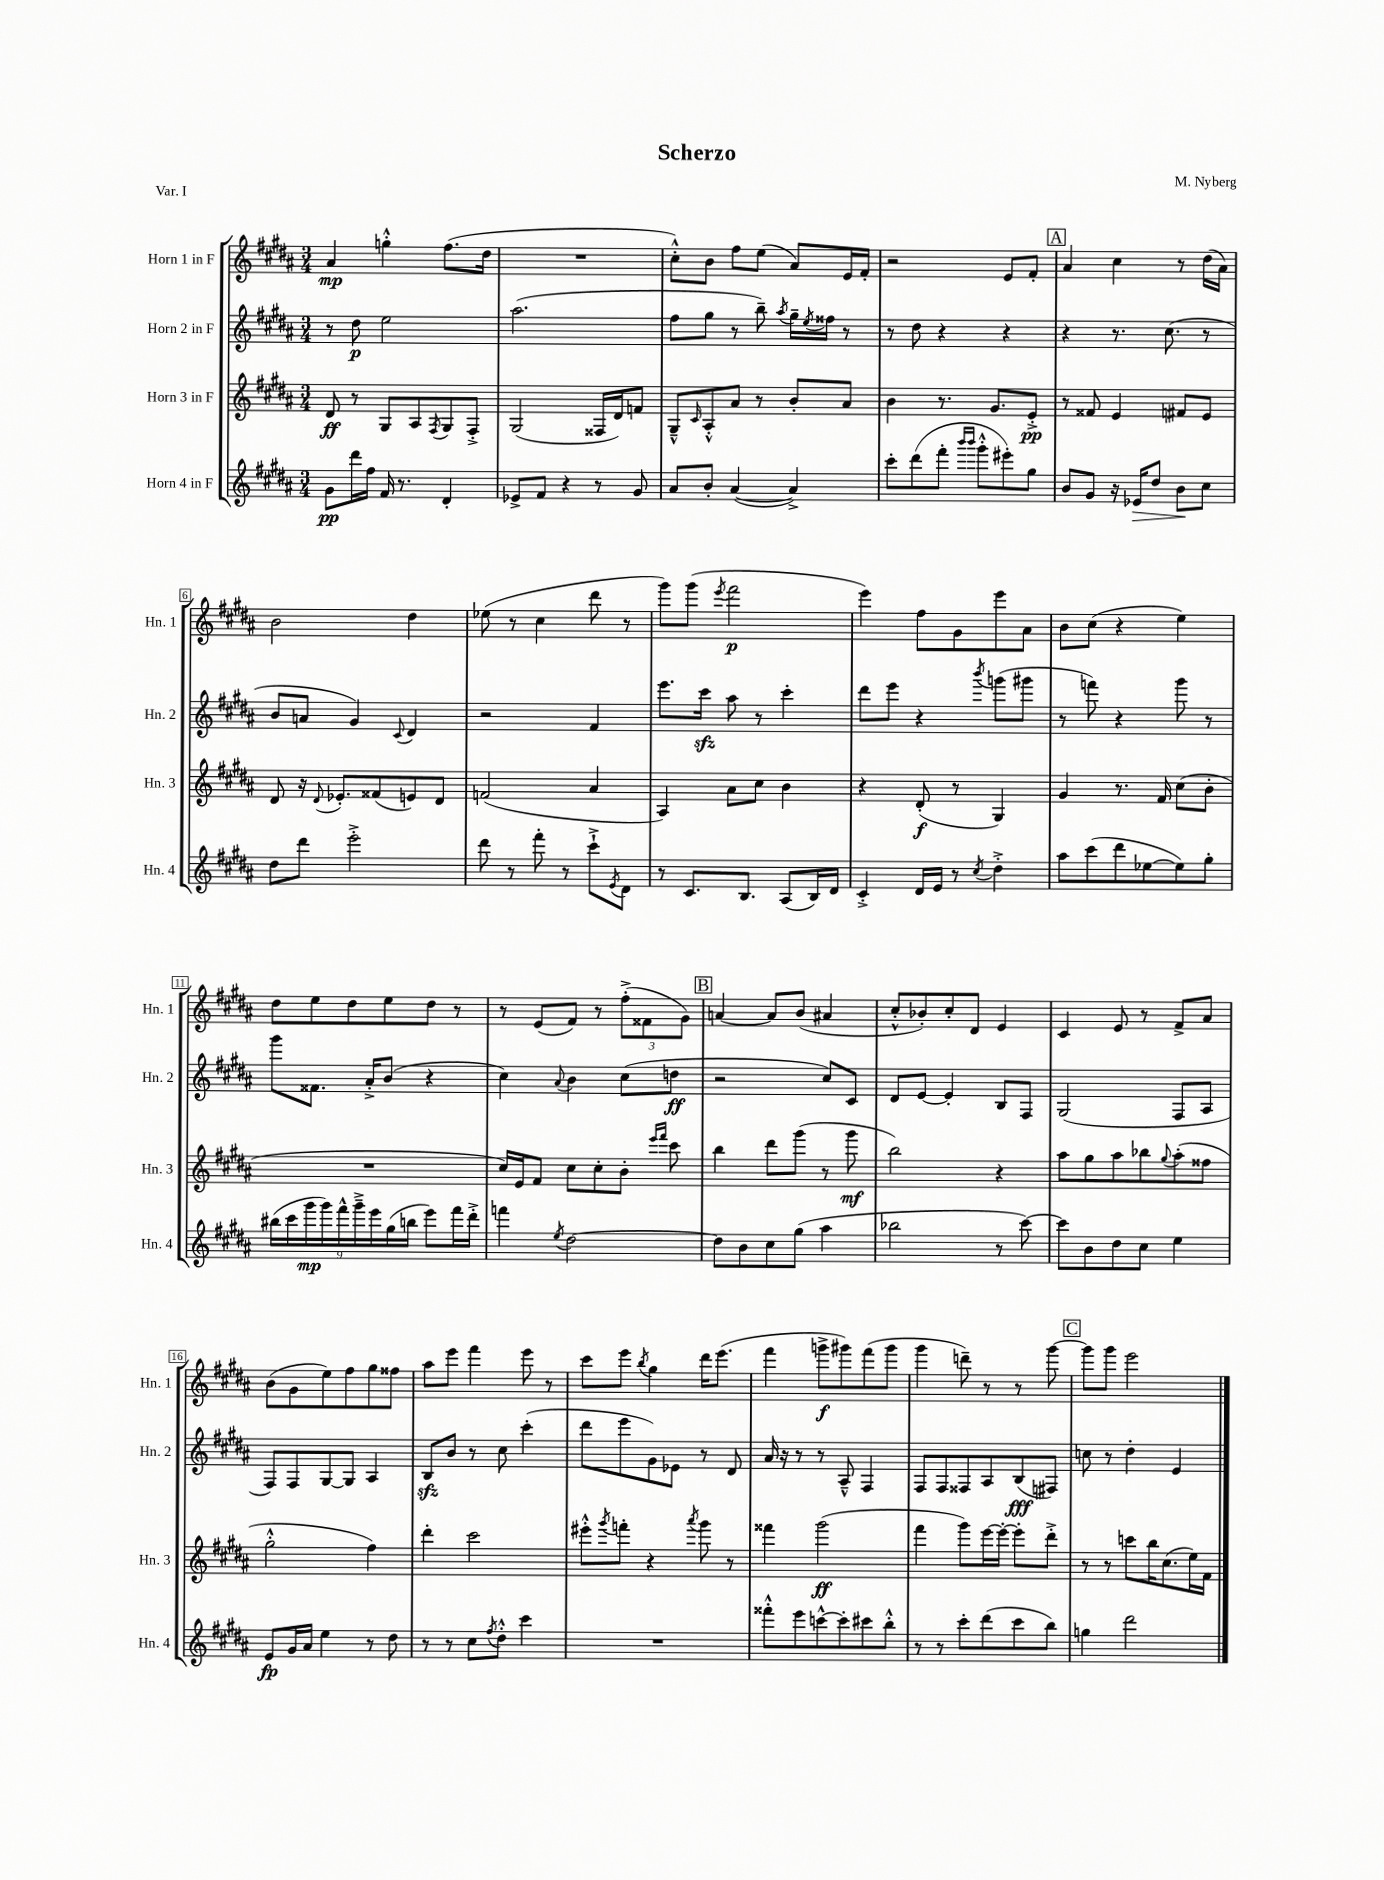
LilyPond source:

\header { title = "Scherzo" composer = "M. Nyberg" piece = "Var. I" }
<<
\new StaffGroup <<
\new Staff = "s0" \with { instrumentName = "Horn 1 in F" shortInstrumentName = "Hn. 1" } {
    \clef treble \key b \major \numericTimeSignature \time 3/4
    ais'4\mp g''4-.-^ fis''8.( dis''16 |
    R2. |
    cis''8-.-^) b'8 fis''8 e''8( ais'8) e'16 fis'16-. |
    r2 e'8 fis'8-. |
    \mark \markup { \box "A" } ais'4 cis''4 r8 dis''16( ais'16) |
    b'2 dis''4 |
    ees''8( r8 cis''4 dis'''8 r8 |
    gis'''8) gis'''8( \acciaccatura { e'''8 } fis'''2\p |
    e'''4) fis''8 gis'8 e'''8 ais'8 |
    b'8 cis''8( r4 e''4) |
    dis''8 e''8 dis''8 e''8 dis''8 r8 |
    r8 e'8( fis'8) r8 \tuplet 3/2 { fis''8-.->( fisis'8 gis'8) } |
    \mark \markup { \box "B" } a'4~ a'8 b'8( ais'4 |
    cis''8-.-^ bes'8-.) cis''8-. dis'8 e'4 |
    cis'4 e'8 r8 fis'8-> ais'8 |
    b'8( gis'8 e''8) fis''8 gis''8 fisis''8 |
    ais''8 e'''8 fis'''4 e'''8 r8 |
    cis'''8 e'''8 \acciaccatura { b''8 } gis''4 dis'''16 e'''8.( |
    fis'''4 g'''8->\f gis'''8) fis'''8( gis'''8 |
    gis'''4 d'''8--) r8 r8 gis'''8~ |
    \mark \markup { \box "C" } gis'''8 gis'''8 e'''2 \bar "|." |
}
\new Staff = "s1" \with { instrumentName = "Horn 2 in F" shortInstrumentName = "Hn. 2" } {
    \clef treble \key b \major \numericTimeSignature \time 3/4
    r8 dis''8\p e''2 |
    ais''2.( |
    fis''8 gis''8 r8 b''8--) \acciaccatura { ais''8 } gis''16-- \acciaccatura { e''8 } fisis''16 r8 |
    r8 dis''8 r4 r4 |
    \mark \markup { \box "A" } r4 r8. cis''8.( r8 |
    b'8 a'8 gis'4) \appoggiatura { cis'8 } dis'4 |
    r2 fis'4 |
    e'''8. cis'''16\sfz ais''8 r8 cis'''4-. |
    dis'''8 e'''8 r4 \acciaccatura { b'''8 } g'''8( gis'''8 |
    r8 f'''8) r4 gis'''8 r8 |
    gis'''8 fisis'8. ais'16-.-> b'8( r4 |
    cis''4) \appoggiatura { ais'8 } b'4 cis''8( d''8\ff |
    \mark \markup { \box "B" } r2 cis''8) cis'8 |
    dis'8 e'8~ e'4-. b8 fis8 |
    gis2( fis8 ais8 |
    fis8) fis8 gis8~ gis8 ais4 |
    b8\sfz b'8 r8 cis''8 cis'''4-.( |
    dis'''8 e'''8 gis'8) ees'8 r8 dis'8 |
    ais'16 r16 r8 r8 ais8---^ fis4 |
    fis8 fis8 fisis8 ais8 b8\fff( fis8) |
    \mark \markup { \box "C" } c''8 r8 dis''4-. e'4 \bar "|." |
}
\new Staff = "s2" \with { instrumentName = "Horn 3 in F" shortInstrumentName = "Hn. 3" } {
    \clef treble \key b \major \numericTimeSignature \time 3/4
    dis'8\ff r8 gis8 ais8 \acciaccatura { fis8 } gis8 fis8-.-> |
    gis2( fisis16 dis'16) f'8 |
    gis8---^ \grace { cis'16 } ais8-.-^ ais'8 r8 b'8-. ais'8 |
    b'4 r8. gis'8. e'8-.->\pp |
    \mark \markup { \box "A" } r8 fisis'8 e'4 fis'8 e'8 |
    dis'8 r16 \appoggiatura { dis'8 } ees'8.-. fisis'8( e'8) dis'8 |
    f'2( ais'4 |
    ais4) ais'8 cis''8 b'4 |
    r4 dis'8-.\f( r8 gis4) |
    gis'4 r8. fis'16 cis''8( b'8-. |
    R2. |
    cis''16) e'16 fis'8 cis''8 cis''8-. b'8-. \grace { e'''16 fis'''16 } cis'''8 |
    \mark \markup { \box "B" } b''4 dis'''8 gis'''8( r8 gis'''8\mf |
    b''2) r4 |
    ais''8 gis''8 ais''8 bes''8 \appoggiatura { gis''8 } ais''8-.( fisis''8 |
    gis''2-.-^ fis''4) |
    dis'''4-. cis'''2 |
    eis'''8-.-^ \acciaccatura { gis'''8 } f'''8-. r4 \acciaccatura { ais'''8 } gis'''8 r8 |
    fisis'''4 gis'''2\ff( |
    fis'''4 gis'''8) e'''16~ e'''16~-. e'''8-. dis'''8-.-> |
    \mark \markup { \box "C" } r8 r8 c'''8 b''16 cis''8.( e''16) fis'16 \bar "|." |
}
\new Staff = "s3" \with { instrumentName = "Horn 4 in F" shortInstrumentName = "Hn. 4" } {
    \clef treble \key b \major \numericTimeSignature \time 3/4
    gis'8\pp dis'''16 fis''16 fis'16 r8. dis'4-. |
    ees'8-> fis'8 r4 r8 gis'8 |
    ais'8 b'8-. ais'4~( ais'4->) |
    cis'''8-. dis'''8( fis'''8-. \grace { b'''16 b'''16 } gis'''8-.-^ eis'''8-.) gis''8 |
    \mark \markup { \box "A" } b'8 gis'8 r16 ees'16\> dis''8 b'8\! cis''8 |
    dis''8 dis'''8 e'''2-.-> |
    dis'''8 r8 fis'''8-. r8 cis'''8-!-> \acciaccatura { e'8 } dis'8 |
    r8 cis'8. b8. ais8( b16) dis'16 |
    cis'4-.-> dis'16 e'16 r8 \acciaccatura { cis''8 } dis''4-.-> |
    ais''8 cis'''8( dis'''8 ees''8~ ees''8) gis''8-. |
    \tuplet 9/8 { bis''16( cis'''16 gis'''16\mp gis'''16) fis'''16-^ gis'''16---> e'''16 gis''16( b''16 } e'''8) fis'''16 dis'''16-.-> |
    f'''4 \acciaccatura { e''8 } dis''2~ |
    \mark \markup { \box "B" } dis''8 b'8 cis''8 gis''8( ais''4 |
    bes''2 r8 cis'''8~) |
    cis'''8 b'8 dis''8 cis''8 e''4 |
    e'8\fp gis'16 ais'16 e''4 r8 dis''8 |
    r8 r8 cis''8 \acciaccatura { fis''8 } dis''8-.-^ cis'''4 |
    R2. |
    fisis'''8-.-^ e'''8 c'''8~-^ c'''8-. cis'''8 b''8-.-^ |
    r8 r8 cis'''8-. dis'''8( cis'''8 b''8) |
    \mark \markup { \box "C" } g''4 dis'''2 \bar "|." |
}
>>
>>
\layout { \context { \Score \override BarNumber.stencil = #(make-stencil-boxer 0.1 0.3 ly:text-interface::print) } }
